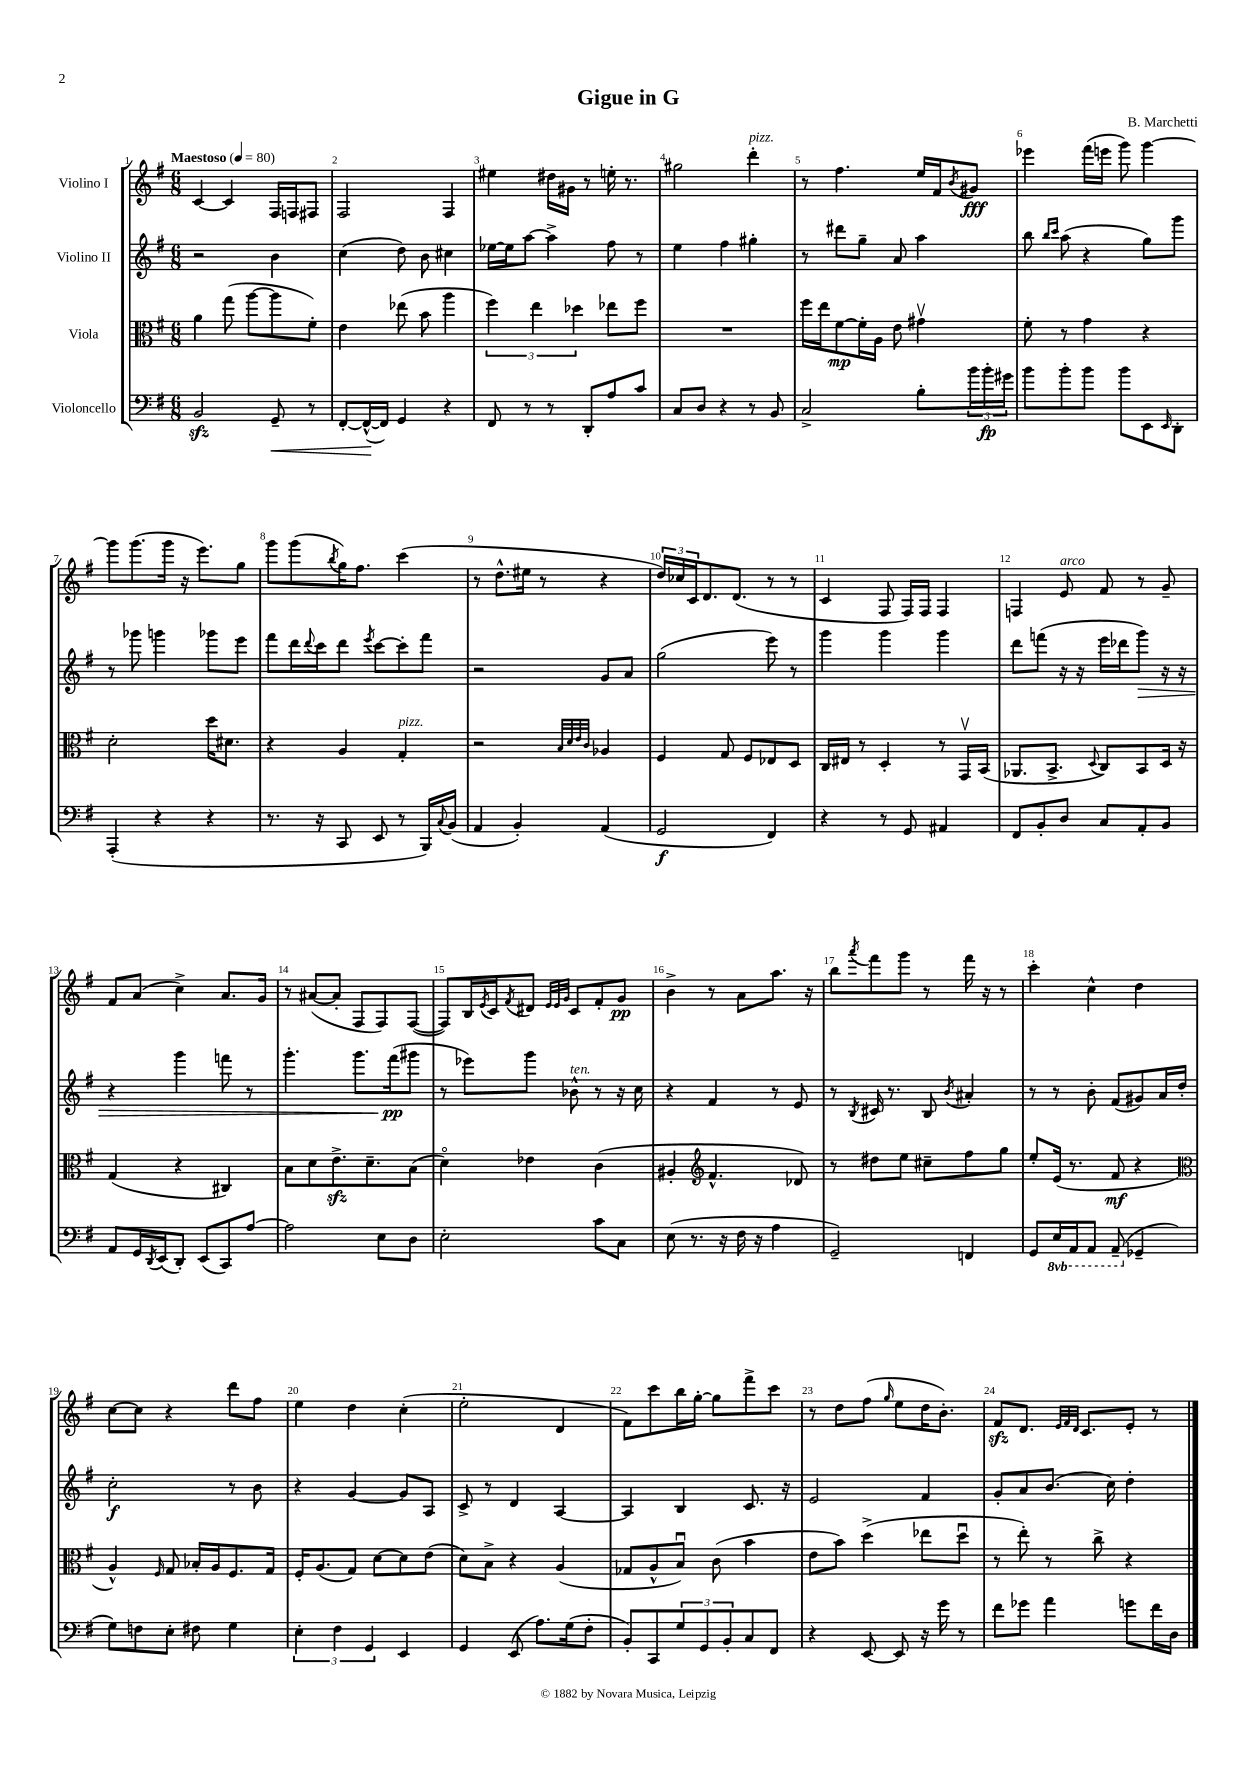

**kern	**kern	**kern	**kern
*staff4	*staff3	*staff2	*staff1
*clefF4	*clefC3	*clefG2	*clefG2
*k[f#]	*k[f#]	*k[f#]	*k[f#]
*M6/8	*M6/8	*M6/8	*M6/8
*MM80	*MM80	*MM80	*MM80
2BB	4a	2r	[4c
.	(8gg	.	4c]
.	[8aa	.	.
8GG~	8aa]	4b	16F#
.	.	.	16F
8r	8f#')	.	8F#
=	=	=	=
[8FF#'	4e	(4cc	2F#
(16FF#^^_	.	.	.
16FF#])	.	.	.
4GG	(8ee-	8dd)	.
.	8b	8b	.
4r	4aa	4cc#	4F#
=	=	=	=
8FF#	6ff#)	[16ee-	4ee#
.	.	16ee-]	.
8r	.	[8aa	.
.	6ee	.	.
8r	.	4aa^]	16dd#
.	.	.	16g#
.	6dd-	.	.
8DD'	.	.	8r
8A	8ee-	8ff#	16ee'
.	.	.	8.r
8c	8ff#	8r	.
=	=	=	=
8C	2.r	4ee	2gg#
8D	.	.	.
4r	.	4ff#	.
8r	.	4gg#'	4ddd'
8BB	.	.	.
=	=	=	=
2C^	16ff#	8r	8r
.	16ee	.	.
.	[8f#	8ddd#	4.ff#
.	16f#']	8gg~	.
.	16A	.	.
.	8e	8a	.
8B'	4g#v	4aa	16ee
.	.	.	16f#
.	.	.	8qb
24b	.	.	8g#
24b'	.	.	.
24g#	.	.	.
=	=	=	=
8b	8f#'	8bb	4eee-
.	.	16qqbb	.
.	.	16qqccc	.
8b'	8r	(8aa	.
8b	4g	4r	(16fff#
.	.	.	16eee
8b	.	.	8ggg)
8EE	4r	8gg)	[4ggg
16qqEE	.	.	.
8DD'	.	8ggg	.
=	=	=	=
(4AAA'	2d'	8r	8ggg]
.	.	8ggg-	(8.ggg
4r	.	4ggg	.
.	.	.	16ggg
.	.	.	16r
.	.	.	8.eee)
4r	16dd	8ggg-	.
.	8.d#	.	.
.	.	8eee	8gg
=	=	=	=
8.r	4r	8fff#	8ggg
.	.	16ddd	(8ggg
.	.	8qqddd	.
16r	.	16ccc	.
.	.	.	8qbb
8CC	4A	8ddd	16gg)
.	.	.	8.ff#
.	.	8qeee	.
8EE	.	[8ccc	.
8r	4G'	8ccc']	(4ccc
16BBB)	.	8fff#	.
8qqC	.	.	.
(16BB	.	.	.
=	=	=	=
4AA	2r	2r	8r
.	.	.	8.dd^^
4BB')	.	.	.
.	.	.	16ee#
.	.	.	8r
.	32qqB	.	.
.	32qqd	.	.
.	32qqe	.	.
.	32qqc	.	.
(4AA	4A-	8g	4r
.	.	8a	.
=	=	=	=
2GG	4F#	(2gg	24dd)
.	.	.	24cc-
.	.	.	24c
.	.	.	8.d
.	8G	.	.
.	.	.	(8.d
.	8F#	.	.
4FF#)	8E-	8eee)	8r
.	8D	8r	8r
=	=	=	=
4r	16C	4ggg	4c
.	16E#	.	.
.	8r	.	.
8r	4D'	4ggg	8F#
8GG	.	.	16F#)
.	.	.	16F#
4AA#	8r	4ggg	4F#
.	16GGv	.	.
.	(16BB	.	.
=	=	=	=
8FF#	8.AA-	8ddd	4F
8BB'	.	(8fff	.
.	8.BB^	.	.
8D	.	16r	8e
.	.	16r	.
.	8qqD	.	.
8C	8C)	16eee	8f#
.	.	16ddd-	.
8AA'	8BB	8ggg)	8r
8BB	16D	16r	8g~
.	16r	16r	.
=	=	=	=
8AA	(4G	4r	8f#
16GG	.	.	(8a
8qDD	.	.	.
(16EE	.	.	.
8DD')	4r	4ggg	4cc^)
(8EE	.	.	.
8CC)	4C#)	8fff	8.a
[8A	.	8r	.
.	.	.	16g
=	=	=	=
2A]	8B	4.ggg'	8r
.	8d	.	([8a#
.	8.e^	.	8a#']
.	.	8.ggg	8F#
.	8.d~	.	.
8E	.	.	8F#)
.	.	(16fff#	.
8D	(8B	8ggg#	([8F#
=	=	=	=
2E'	4do)	8r	8F#])
.	.	8eee-)	16B
.	.	.	8qe
.	.	.	16c
.	.	.	8qf#
.	4e-	8ggg	8d#
.	.	.	32qqe
.	.	.	32qqe
.	.	.	32qqg
.	.	8b-^^	8c
8c	(4c	8r	8f#'
8C	.	16r	8g
.	.	16cc	.
=	=	=	=
(8E	4A#'	4r	4b^
8.r	.	.	.
*	*clefG2	*	*
.	4.f#^^	4f#	8r
16r	.	.	.
16F#	.	.	8a
16r	.	.	.
4A	.	8r	8.aa
.	8d-)	8e	.
.	.	.	16r
=	=	=	=
2GG~)	8r	8r	8bb
.	.	8qB	8qaaa
.	8dd#	16c#	8fff#
.	.	8.r	.
.	8ee	.	8ggg
.	8cc#~	8B	8r
.	.	8qb	.
4FF	8ff#	4a#'	16fff#
.	.	.	16r
.	8gg	.	8r
=	=	=	=
8GG	8ee'	8r	4ccc'
16EE	(16e	8r	.
16AAA	8.r	.	.
8AAA	.	8b'	4cc^^
(8AAA~	8f#	(8f#	.
4GG-~	4r	8g#)	4dd
.	.	16a	.
.	.	16dd'	.
=	=	=	=
*	*clefC3	*	*
8G)	4A^^)	2cc'	[8cc
8F	.	.	8cc]
.	16qqF#	.	.
8E'	8G	.	4r
8F#	16B-'	.	.
.	16A	.	.
4G	8.F#	8r	8ddd
.	.	8b	8ff#
.	16G	.	.
=	=	=	=
6E'	16F#'	4r	4ee
.	(8.A	.	.
6F#	.	.	.
.	8G)	[4g	4dd
6GG	.	.	.
.	[8d	.	.
4EE	8d]	8g]	(4cc'
.	(8e	8A	.
=	=	=	=
4GG	8d)	8c^	2ee'
.	8B^	8r	.
(8EE	4r	4d	.
8.A)	.	.	.
.	(4A	[4A	4d
(16G	.	.	.
8F#'	.	.	.
=	=	=	=
8BB')	8G-	4A]	8f#)
8CC	8A^^	.	8ccc
12G	8Bu)	4B	16bb
.	.	.	[16gg'
12GG	.	.	.
.	(8c	.	8gg]
12BB'	.	.	.
8C	4b	8.c	8fff#^
8FF#	.	.	8ccc
.	.	16r	.
=	=	=	=
4r	8e	2e	8r
.	8b)	.	8dd
[8EE	(4dd^	.	(8ff#
.	.	.	16qqgg
8EE]	.	.	8ee
16r	8ee-	4f#	16dd
16g	.	.	8.b')
8r	8ddu	.	.
=	=	=	=
8f#	8r	8g'	8f#
8g-	8ee')	8a	8.d
4a	8r	(8.b	.
.	.	.	32qqe
.	.	.	32qqf#
.	.	.	32qqd
.	.	.	8.c
.	8cc^	.	.
.	.	16cc)	.
8g	4r	4dd'	8e'
16f#	.	.	8r
16D	.	.	.
==	==	==	==
*-	*-	*-	*-
